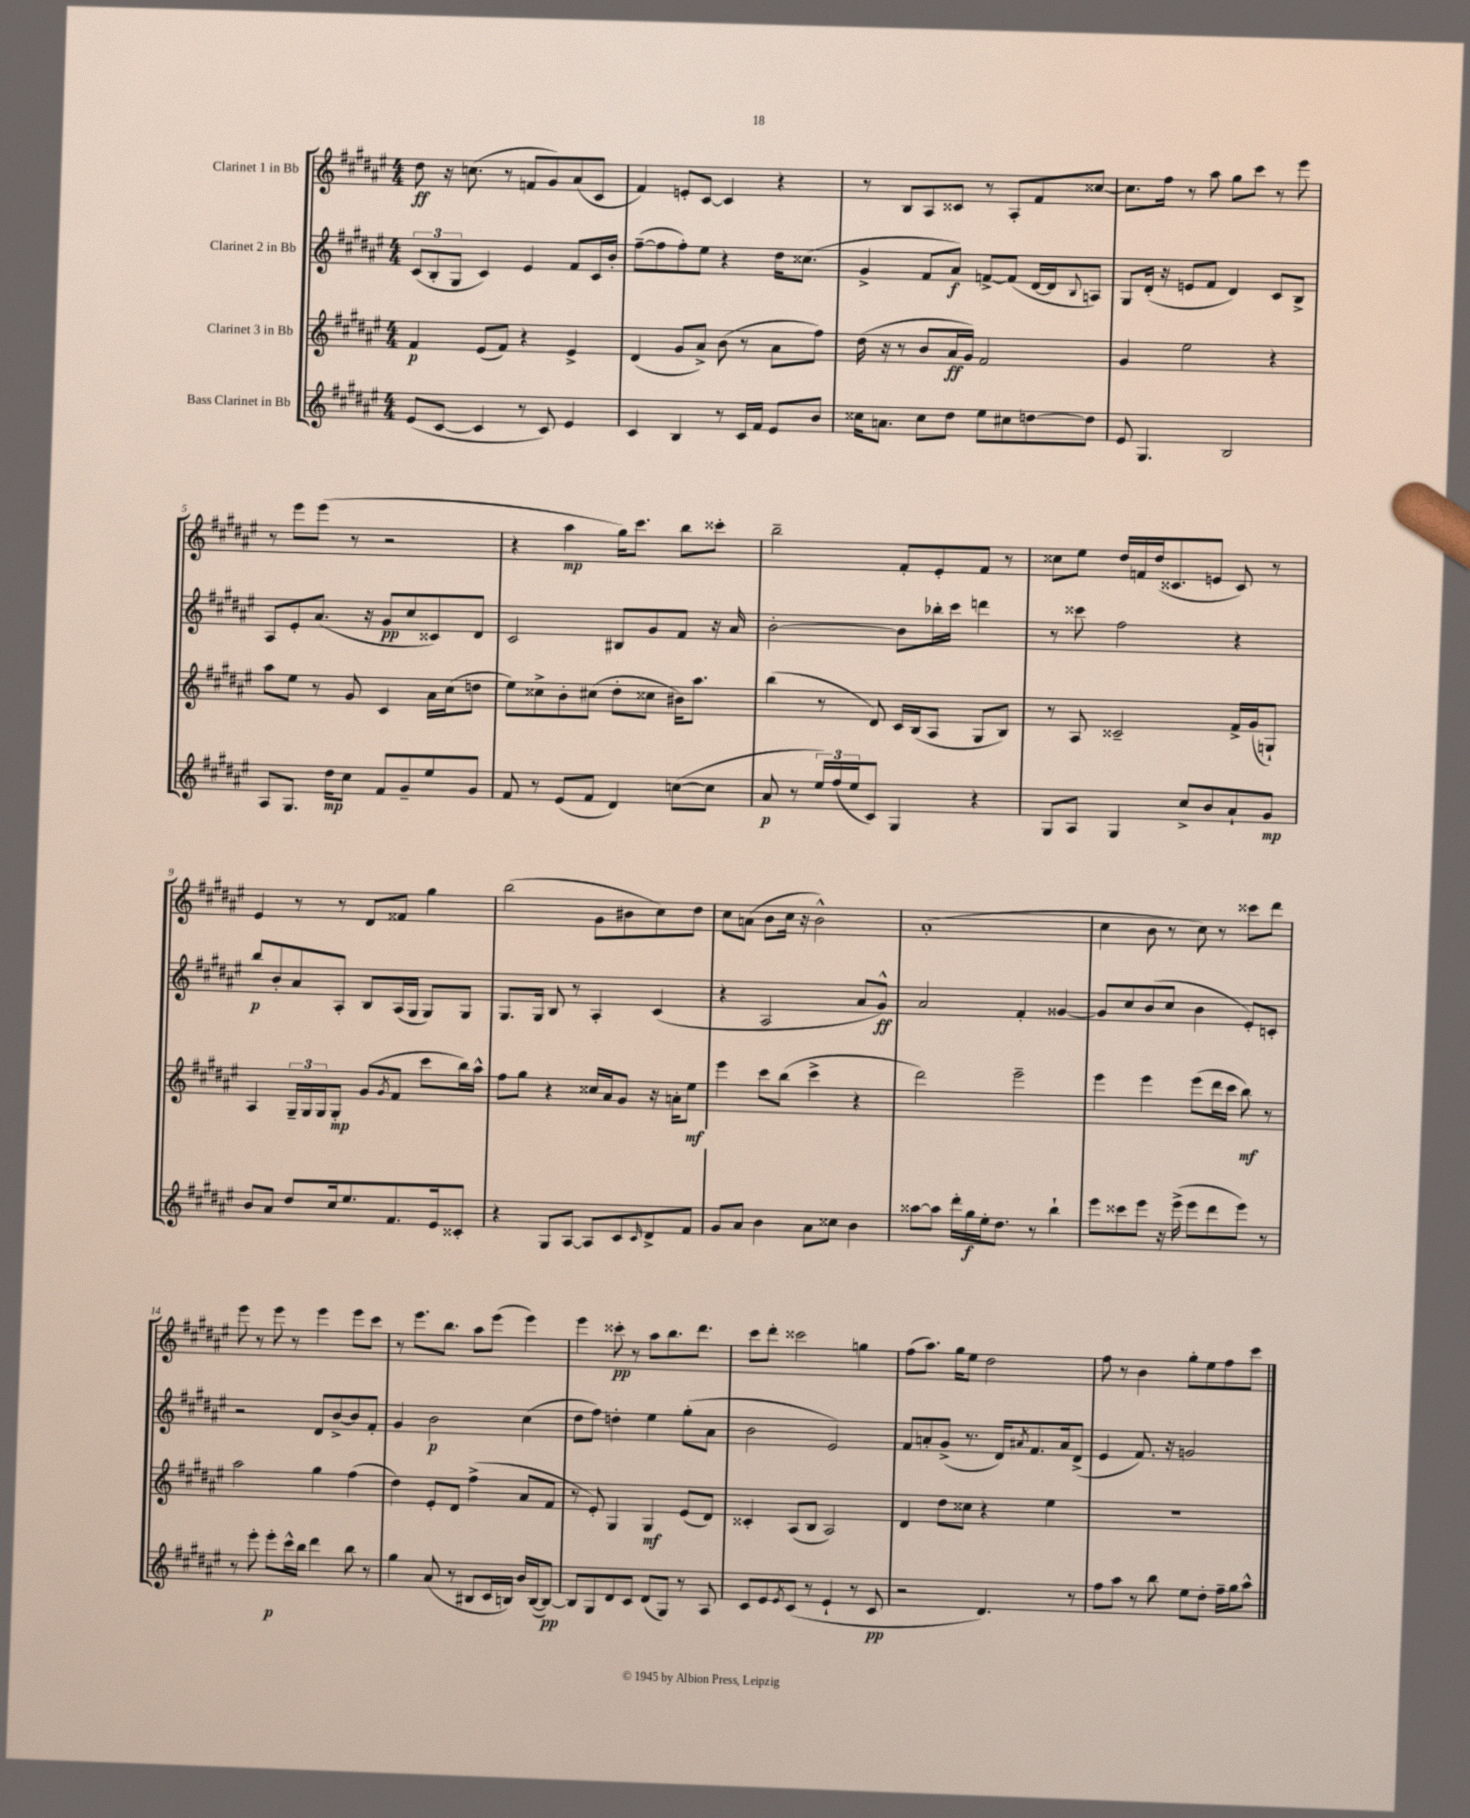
<<
\new StaffGroup <<
\new Staff = "s0" \with { instrumentName = "Clarinet 1 in Bb" } {
    \clef treble \key fis \major \numericTimeSignature \time 4/4
    dis''8\ff r16 c''8.( r8 f'8 gis'8) ais'8( cis'8 |
    fis'4) e'8-. cis'8~ cis'4 r4 |
    r8 b8 ais8 cisis'8 r8 ais8-. fis'8 cisis''8~ |
    cisis''8. fis''16 r8 ais''8 gis''8 cis'''8 r8 eis'''8 |
    r8 eis'''8 eis'''8( r8 r2 |
    r4 ais''4\mp gis''16) cis'''8. b''8 cisis'''8-. |
    b''2-- fis'8-. eis'8-. fis'8 r8 |
    cisis''8 eis''8 dis''16 f'16 dis''16( cisis'8. e'8 cisis'8) r8 |
    eis'4 r8 r8 dis'8 fisis'8 gis''4 |
    b''2( gis'8 bis'8 cis''8) dis''8 |
    cis''8 a'8( b'8 cis''16 r16 b'2-^) |
    ais'1-.( |
    cis''4 b'8 r8 cis''8) r8 cisis'''8 dis'''8 |
    eis'''8 r8 eis'''8 r8 eis'''4 eis'''8 cis'''8 |
    r8 eis'''8. b''8. ais''8 eis'''8( eis'''4) |
    eis'''4 cisis'''8-.\pp r8 ais''8 b''8. dis'''8. |
    cis'''8 dis'''8-. cisis'''2 g''4 |
    fis''8( ais''8.) gis''16 eis''8 dis''2 |
    fis''8 r8 b'4 gis''8-. eis''8 fis''8 cis'''8 \bar "|." |
}
\new Staff = "s1" \with { instrumentName = "Clarinet 2 in Bb" } {
    \clef treble \key fis \major \numericTimeSignature \time 4/4
    \tuplet 3/2 { cis'8( b8-. gis8 } cis'4) eis'4 fis'8 cis'16 b'16-. |
    fis''8~--( fis''8 fis''8-.) eis''8 r4 dis''16 cisis''8.( |
    gis'4-> fis'8 ais'8\f) f'8~-> f'8( dis'16~ dis'16 \appoggiatura { b8 } a8) |
    gis8 dis'16-.( r16 e'8 fis'8 dis'4) cis'8 b8-> |
    ais8 eis'8-. ais'8.( r16 gis'8\pp cis''8 cisis'8) dis'8 |
    cis'2 bis8 gis'8 fis'8 r16 ais'16 |
    b'2~-. b'8 bes''16-. cis'''16 d'''4 |
    r8 cisis'''8 fis''2 r4 |
    b''8\p b'8-. ais'8 ais8-. b8 ais16( gis16 gis8) gis8 |
    gis8. gis16 b8 r8 ais4-. cis'4( |
    r4 ais2 ais'8 gis'8-^\ff) |
    ais'2 fis'4-. gisis'4~ |
    gisis'8 cis''8 b'8( cis''8 b'4 eis'8-.) c'8-. |
    r2 dis'8 b'8~-> b'8 fis'8-. |
    gis'4 b'2\p cis''4( |
    dis''8 fis''8) d''4-. eis''4 gis''8-.( ais'8 |
    b'2 eis'2) |
    fis'8 a'8-. gis'8->( r8. dis'16) \acciaccatura { ais'8 } fis'8. ais'16 dis'8->( |
    eis'4 fis'8.) r16 g'2 \bar "|." |
}
\new Staff = "s2" \with { instrumentName = "Clarinet 3 in Bb" } {
    \clef treble \key fis \major \numericTimeSignature \time 4/4
    fis'4\p eis'8( fis'8) r4 eis'4-> |
    dis'4( gis'8 ais'8->) b'8( r8 ais'8 fis''8) |
    dis''16( r16 r8 b'8 ais'16\ff gis'16) fis'2 |
    gis'4 eis''2 r4 |
    ais''8 eis''8 r8 gis'8 cis'4 ais'16 cis''16( d''8 |
    eis''8) cisis''8-> b'8-. cis''8( dis''8-. cisis''8 bis'16) ais''8. |
    b''4( r8 dis'8) cis'16 b16( ais8 gis8 b8) |
    r8 ais8 cisis'2-- fis'16-> gis'16( g8-!) |
    ais4 \tuplet 3/2 { gis16-- gis16 gis16 } gis8-.\mp gis'8( \acciaccatura { gis'8 } fis'8 cis'''8 b''16) ais''16-^ |
    fis''8 gis''8 r4 cisis''16 ais'16 gis'8 r16 a'16-. eis''8\mf |
    eis'''4 cis'''8 b''8( cis'''4-> r4 |
    dis'''2) eis'''2-- |
    eis'''4 eis'''4 eis'''8( dis'''16 cis'''16 b''8\mf) r8 |
    ais''2 gis''4 fis''4( |
    dis''4) eis'8-. dis'8 fis''4->( ais'8 fis'8 |
    r8 eis'8-.) gis4 gis4\mf eis'8( dis'8) |
    cisis'4-. ais8( b8 ais2) |
    dis'4 dis''8 cisis''8 r4 eis''4 |
    r1 \bar "|." |
}
\new Staff = "s3" \with { instrumentName = "Bass Clarinet in Bb" } {
    \clef treble \key fis \major \numericTimeSignature \time 4/4
    eis'8( cis'8~ cis'4 r8 cis'8) eis'4 |
    cis'4 b4 r8 cis'16 fis'16 eis'8 b'8 |
    cisis''16 a'8. cisis''8 dis''8 eis''8 cis''8 d''8~ d''8 |
    eis'8 gis4. b2 |
    ais8 gis8. dis''16\mp cis''8 fis'8 gis'8-- eis''8 gis'8 |
    fis'8 r8 eis'8( fis'8 dis'4) c''8~( c''8 |
    ais'8\p r8 \tuplet 3/2 { eis''16) fis''16( eis''16 } cis'8) gis4 r4 |
    gis8 ais8 gis4 cis''8-> b'8 ais'8-! gis'8\mp |
    b'8 ais'8 dis''8 cis''16 eis''8. fis'8. eis'16 cisis'8-. |
    r4 gis8 ais8~ ais8 cis'8 \grace { cis'16 } dis'8-> fis'8 |
    gis'8 ais'8 b'4 ais'8 cisis''8 b'4 |
    aisis''8~ aisis''8 dis'''16-. gis''16\f eis''16-. dis''8. r8 b''4-! |
    eis'''8 cisis'''8 eis'''8 r16 eis'''16->( eis'''8 dis'''8 eis'''8) r8 |
    r8 eis'''8-. eis'''8-.\p cis'''16-^ b''16 dis'''4 b''8 r8 |
    gis''4 ais'8( r8 bis8 cis'16 b16) b'16 b16~( b8~\pp) |
    b8 gis8 dis'8 cis'8 dis'8( gis8) r8 ais8 |
    cis'8 eis'8 \acciaccatura { eis'8 } cis'8( r8 eis'4-! r8 cis'8\pp |
    r2 dis'4.) r8 |
    fis''8 ais''8 r8 b''8 eis''8 dis''8-. fis''16-- gis''16 ais''8-^ \bar "|." |
}
>>
>>
